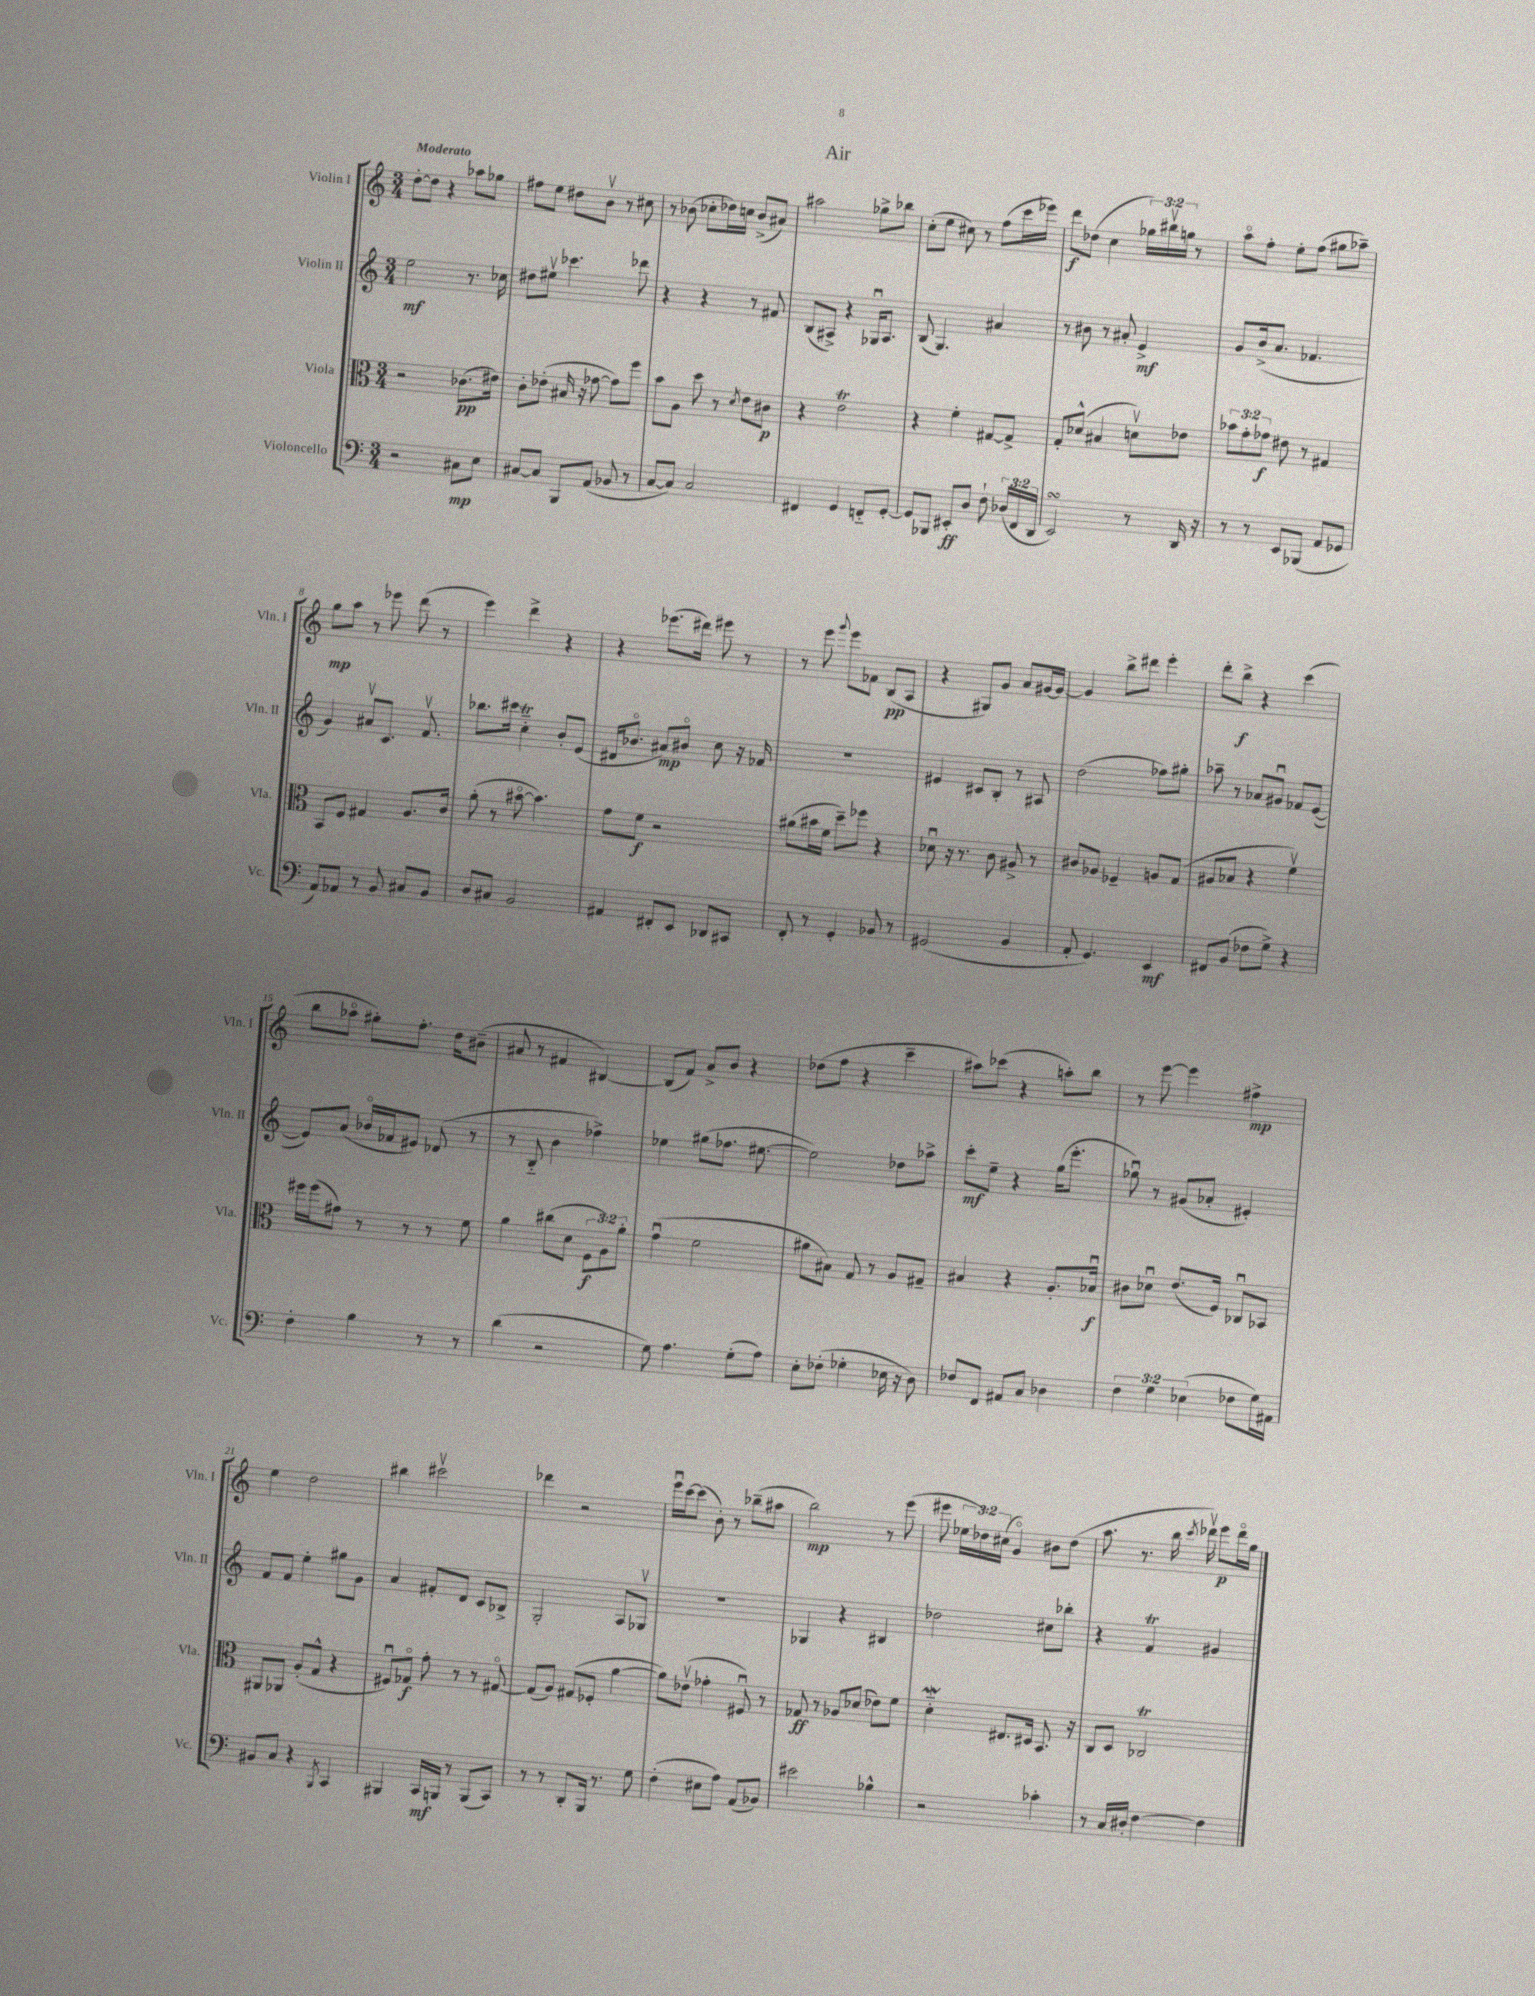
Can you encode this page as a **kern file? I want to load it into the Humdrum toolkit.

**kern	**dynam	**kern	**dynam	**kern	**dynam	**kern	**dynam
*part4	*part4	*part3	*part3	*part2	*part2	*part1	*part1
*staff4	*staff4	*staff3	*staff3	*staff2	*staff2	*staff1	*staff1
*I"Violoncello	*	*I"Viola	*	*I"Violin II	*	*I"Violin I	*
*I'Vc.	*	*I'Vla.	*	*I'Vln. II	*	*I'Vln. I	*
*clefF4	*	*clefC3	*	*clefG2	*	*clefG2	*
*k[]	*	*k[]	*	*k[]	*	*k[]	*
*M3/4	*	*M3/4	*	*M3/4	*	*M3/4	*
=1	=1	=1	=1	=1	=1	=1	=1
!	!	!	!	!	!	!LO:TX:a:B:t=Moderato	!
2r	.	2r	.	2ee\	mf	[8dd'\L	.
.	.	.	.	.	.	8dd\J]	.
.	.	.	.	.	.	4r	.
8C#X\L	mp	(8.c-X\L	pp	8.r	.	8aa-X\L	.
8E\J	.	.	.	.	.	8gg-X\J	.
.	.	16e#X\Jk)	.	16cc-X\	.	.	.
=2	=2	=2	=2	=2	=2	=2	=2
[8C#X/L	.	8c'\L	.	8dd#X\L	.	8ff#X\L	.
8C#/J]	.	(8e-X'\J	.	8ee#Xv\J	.	8ee\J	.
8BBB/L	.	16B#X/	.	4.ccc-X\	.	8dd#X\L	.
.	.	16r	.	.	.	.	.
(8AA/J	.	[8g-X\	.	.	.	8bv\J	.
8BB-X/	.	8g-\L])	.	.	.	8r	.
8r	.	8ff\J	.	8ddd-X\	.	8cc#X\	.
=3	=3	=3	=3	=3	=3	=3	=3
[8C/L	.	8b\L	.	4r	.	8r	.
8C/J])	.	8A\J	.	.	.	(8b-X\	.
2C/	.	8dd\	.	4r	.	8cc-X'\L	.
.	.	8r	.	.	.	16dd-X\L)	.
.	.	.	.	.	.	16ccn\JJ	.
.	.	8qd/	.	.	.	.	.
.	.	8e\L	.	8r	.	(8b-^/L	.
.	.	8c#X\J	p	8f#X/	.	8a#X/J)	.
=4	=4	=4	=4	=4	=4	=4	=4
4FF#X/	.	4r	.	(8B/L	.	2aa#X\	.
.	.	.	.	8A#X^/J)	.	.	.
4GG/	.	2et\	.	4r	.	.	.
8FFn/L	.	.	.	16G-Xu/KL	.	8gg-X^\L	.
.	.	.	.	8.A#/J	.	.	.
[8GG'/J	.	.	.	.	.	8bb-X\J	.
=5	=5	=5	=5	=5	=5	=5	=5
8GG/L]	.	4r	.	(8B/	.	(8cc'\L	.
8BBB-X/J	.	.	.	4.G/)	.	8ee\J	.
8EE#X'/L	ff	4f'\	.	.	.	8cc#X\)	.
8D/J	.	.	.	.	.	8r	.
8F`\	.	[8G#X/L	.	4a#X/	.	(8ff\L	.
(24D-X/LL	.	8G#^/J]	.	.	.	16ccc\L	.
24FF/	.	.	.	.	.	.	.
.	.	.	.	.	.	16eee-X\JJ)	.
24DD/JJ	.	.	.	.	.	.	.
=6	=6	=6	=6	=6	=6	=6	=6
2EEsSsS/)	.	8G'/L	.	8r	.	8ddd\L	f
.	.	(8d-X^^/J	.	8b#X\	.	(8dd-X\J	.
.	.	4B#X/	.	8r	.	4cc\	.
.	.	.	.	8a#X'/	.	.	.
8r	.	8dnv\L)	.	4e^/	mf	24gg-X\LL)	.
.	.	.	.	.	.	24bb#Xv\	.
.	.	.	.	.	.	24ggn\JJ	.
16DD/	.	8e-X\J	.	.	.	8r	.
16r	.	.	.	.	.	.	.
=7	=7	=7	=7	=7	=7	=7	=7
8r	.	12b-X\L	.	8g/L	.	8aa\L	.
.	.	12g'\	.	.	.	.	.
8r	.	.	.	(16b^/k	.	8ff'\J	.
.	.	12g-X\J	f	.	.	.	.
.	.	.	.	8.a/J	.	.	.
8EE/L	.	8e#X\	.	.	.	8ee'\L	.
(8BBB-X/J	.	8r	.	4.f-X/	.	(8ff\J	.
8AA/L	.	4G#X/	.	.	.	8gg#X\L	.
8GG-X/J	.	.	.	.	.	8aa-X~\J)	.
!!LO:LB:g=z
=8	=8	=8	=8	=8	=8	=8	=8
8AA/L)	.	8BB/L	.	4g/)	.	8gg\L	mp
8AA-X/J	.	8F/J	.	.	.	8aa\J	.
8r	.	4G#X/	.	8a#Xv/L	.	8r	.
8BB/	.	.	.	8.c/J	.	8eee-X\	.
8C#X/L	.	8.A/L	.	.	.	(8ddd\	.
.	.	.	.	8.fv/	.	.	.
8BB/J	.	.	.	.	.	8r	.
.	.	16c/Jk	.	.	.	.	.
=9	=9	=9	=9	=9	=9	=9	=9
8D/L	.	(8a'\	.	8.bb-X\L	.	4eee\)	.
8C#X/J	.	8r	.	.	.	.	.
.	.	.	.	16ccc#X\Jk	.	.	.
2BB/	.	[8b#X\	.	4ccT\	.	4ddd^\	.
.	.	4.b#\])	.	.	.	.	.
.	.	.	.	8b'/L	.	4r	.
.	.	.	.	(8e/J	.	.	.
=10	=10	=10	=10	=10	=10	=10	=10
4AA#X/	.	8g\L	.	16d#X/KL	.	4r	.
.	.	.	.	8.b-X/J	.	.	.
.	.	8f\J	f	.	.	.	.
8FF#X'/L	.	2r	.	8a#X/L)	mp	(8.eee-X\L	.
8EE/J	.	.	.	8b#X/J	.	.	.
.	.	.	.	.	.	16ddd#X\Jk)	.
8DD-X/L	.	.	.	8cc\	.	8eee#X\	.
8CC#X/J	.	.	.	16r	.	8r	.
.	.	.	.	16f-X/	.	.	.
=11	=11	=11	=11	=11	=11	=11	=11
8FF'/	.	(8a#X\L	.	2.r	.	8r	.
8r	.	16b#X\L	.	.	.	8eee\	.
.	.	16f\JJ	.	.	.	.	.
.	.	.	.	.	.	8qqggg/	.
4GG'/	.	8dd~\L)	.	.	.	8eee\L	.
.	.	8ff-X\J	.	.	.	8f-X\J	.
8BB-X/	.	4r	.	.	.	(8B/L	pp
8r	.	.	.	.	.	8A/J	.
=12	=12	=12	=12	=12	=12	=12	=12
(2GG#X/	.	8d-Xu\	.	4e#X/	.	4r	.
.	.	16r	.	.	.	.	.
.	.	8.r	.	.	.	.	.
.	.	.	.	8c#X/L	.	8G#X/L)	.
.	.	8c\	.	8B'/J	.	8g/J	.
4BB/	.	8A#X^/	.	8r	.	8a/L	.
.	.	8r	.	8A#X/	.	[16g#X/L	.
.	.	.	.	.	.	16g#/JJ_	.
=13	=13	=13	=13	=13	=13	=13	=13
8AA'/	.	8c#X/L	.	(2dd\	.	4g#/]	.
4.GG/)	.	8A-X/J	.	.	.	.	.
.	.	4F-X~/	.	.	.	8bb^\L	.
.	.	.	.	.	.	8ddd#X\J	.
4EE/	mf	8An/L	.	8ff-X\L)	.	4eee'\	.
.	.	(8G/J	.	8gg#X'\J	.	.	.
=14	=14	=14	=14	=14	=14	=14	=14
8FF#X/L	.	8A#X/L	.	8aa-X~\	.	8ddd'\L	.
(8BB/J	.	8B-X/J	.	8r	.	8bb^\J	f
8F-X\L	.	4r	.	8a-X/L	.	4r	.
8G^\J)	.	.	.	8g#Xu/J	.	.	.
4r	.	4fv\)	.	8f-X/L	.	(4ccc\	.
.	.	.	.	([8e/J	.	.	.
!!LO:LB:g=z
=15	=15	=15	=15	=15	=15	=15	=15
4F'\	.	16ff#X\LL	.	8e/L])	.	8bb\L	.
.	.	(16ff#\J	.	.	.	.	.
.	.	8g#X\J)	.	(8a/J	.	8aa-X\J	.
4B\	.	8r	.	16b-X/LL	.	8gg#X'\L)	.
.	.	.	.	16f-X/J	.	.	.
.	.	8r	.	8e#X/J)	.	8.ff'\J	.
8r	.	8r	.	(8d-X/	.	.	.
.	.	.	.	.	.	16dd\KL	.
8r	.	8f\	.	8r	.	(8b#X~\J	.
=16	=16	=16	=16	=16	=16	=16	=16
(4d\	.	4a\	.	8r	.	8a#X/	.
.	.	.	.	8B/	.	8r	.
2r	.	(8cc#X\L	.	4b\	.	4f#X/	.
.	.	8d\J	.	.	.	.	.
.	.	12F\L	f	4ff-X^\)	.	[4B#X/)	.
.	.	12A\)	.	.	.	.	.
.	.	12a'\J	.	.	.	.	.
=17	=17	=17	=17	=17	=17	=17	=17
8G\)	.	(4gu\	.	4ee-X\	.	(8B#/L]	.
4.A\	.	.	.	.	.	8f/J)	.
.	.	2f\	.	(8gg#X\L	.	8a^/L	.
.	.	.	.	8.ff-X\J	.	8b/J	.
(8G'\L	.	.	.	.	.	4r	.
.	.	.	.	[8.ee#X\	.	.	.
8A\J)	.	.	.	.	.	.	.
=18	=18	=18	=18	=18	=18	=18	=18
8E'\L	.	8a#X\L	.	2ee#\])	.	(8dd-X\L	.
(8F-X'\J	.	8B#X\J)	.	.	.	8ff\J	.
4G-X'\	.	8G/	.	.	.	4r	.
.	.	8r	.	.	.	.	.
16E-X\	.	8A/L	.	8dd-X\L	.	4ccc~\	.
16r	.	.	.	.	.	.	.
8D\)	.	8G#X~/J	.	8aa-X^\J	.	.	.
=19	=19	=19	=19	=19	=19	=19	=19
8F-X/L	.	4B#X/	.	8ccc'\L	mf	8aa#X\L)	.
8FF/J	.	.	.	8ee~\J	.	(8ccc-X\J	.
8AA#X/L	.	4r	.	4r	.	4r	.
8C/J	.	.	.	.	.	.	.
4D-X\	.	8.A'/L	.	(16gg\KL	.	8aan'\L)	.
.	.	.	.	8.eee'\J	.	.	.
.	.	.	.	.	.	8bb\J	.
.	.	16B-Xu/Jk	f	.	.	.	.
=20	=20	=20	=20	=20	=20	=20	=20
6F\	.	8c#X\L	.	8gg-Xu\)	.	8r	.
.	.	8d-Xu\J	.	8r	.	[8eee\	.
6G\	.	.	.	.	.	.	.
.	.	(8.e/L	.	(8g#X/L	.	4eee\]	.
(6E-X\	.	.	.	.	.	.	.
.	.	.	.	8a-X'/J	.	.	.
.	.	16F/Jk)	.	.	.	.	.
8F-X\L	.	8C-Xu/L	.	4e#X'/)	.	4ff#X^\	mp
16G\L)	.	8BB-X/J	.	.	.	.	.
16AA#X\JJ	.	.	.	.	.	.	.
!!LO:LB:g=z
=21	=21	=21	=21	=21	=21	=21	=21
8BB#X/L	.	8AA#X/L	.	8f/L	.	4ee\	.
8C/J	.	8AA-X/J	.	8f/J	.	.	.
4r	.	(8A'/L	.	4ee'\	.	2dd\	.
.	.	8G^^/J	.	.	.	.	.
8qBBB/	.	.	.	.	.	.	.
4CC/	.	4r	.	8gg#X\L	.	.	.
.	.	.	.	8g\J	.	.	.
=22	=22	=22	=22	=22	=22	=22	=22
4BBB#X/	.	8F#Xu/L)	.	4a/	.	4bb#X\	.
.	.	8G-X/J	f	.	.	.	.
16CC/LL	mf	8g'\	.	8f#X'/L	.	2ccc#Xv\	.
16BBBn/JJ	.	.	.	.	.	.	.
8r	.	8r	.	8d/J	.	.	.
(8BBB/L	.	8r	.	8c/L	.	.	.
8CC/J)	.	[8G#X/	.	8B-X^/J	.	.	.
=23	=23	=23	=23	=23	=23	=23	=23
8r	.	(8G#/L]	.	2G'/	.	4ddd-X\	.
8r	.	8A/J)	.	.	.	.	.
8DD'/L	.	(8G#X/L	.	.	.	2r	.
16BBB/Jk	.	8F-X'/J	.	.	.	.	.
8.r	.	.	.	.	.	.	.
.	.	[4a\	.	8A/L	.	.	.
8G\	.	.	.	8G-Xv/J	.	.	.
=24	=24	=24	=24	=24	=24	=24	=24
(4F'\	.	8a\L])	.	2.r	.	16eeeu\LL	.
.	.	.	.	.	.	[16ccc\J	.
.	.	(8e-Xv\J	.	.	.	(8ccc\J]	.
8E#X\L	.	4g-X'\	.	.	.	8b'\)	.
8A\J)	.	.	.	.	.	8r	.
(8AA/L	.	8F#Xu/)	.	.	.	(8bb-X~\L	.
8BB-X/J)	.	8r	.	.	.	8aa#X\J	.
=25	=25	=25	=25	=25	=25	=25	=25
2e#X\	.	8G-X/	ff	4G-X/	.	2bb\)	mp
.	.	8r	.	.	.	.	.
.	.	8A-X/L	.	4r	.	.	.
.	.	(8d-X/J	.	.	.	.	.
4B-X^^\	.	8e-X\L)	.	4B#X/	.	8r	.
.	.	8f\J	.	.	.	(8eee\	.
=26	=26	=26	=26	=26	=26	=26	=26
2r	.	4dW\	.	2dd-X\	.	8eee#X\	.
.	.	.	.	.	.	24ee-X\LL	.
.	.	.	.	.	.	24dd-X\)	.
.	.	.	.	.	.	(24cc#X\JJ	.
.	.	8.E#X/L	.	.	.	4g/)	.
.	.	16D#X/Jk	.	.	.	.	.
4c-X'\	.	8.BB/	.	8cc#X\L	.	8b#X\L	.
.	.	.	.	8bb-X'\J	.	(8dd-\J	.
.	.	16r	.	.	.	.	.
=27	=27	=27	=27	=27	=27	=27	=27
8r	.	8C/L	.	4r	.	8.aa\	.
16C/LL	.	8D/J	.	.	.	.	.
16D#X'/JJ	.	.	.	.	.	8.r	.
[4F\	.	2C-XT/	.	4fT/	.	.	.
.	.	.	.	.	.	16bb\	.
.	.	.	.	.	.	8qccc/	.
.	.	.	.	.	.	16ddd-Xv\)	.
4F\]	.	.	.	4g#X/	.	8eee\L	p
.	.	.	.	.	.	16ddd-\L	.
.	.	.	.	.	.	16gg\JJ	.
==	==	==	==	==	==	==	==
*-	*-	*-	*-	*-	*-	*-	*-
